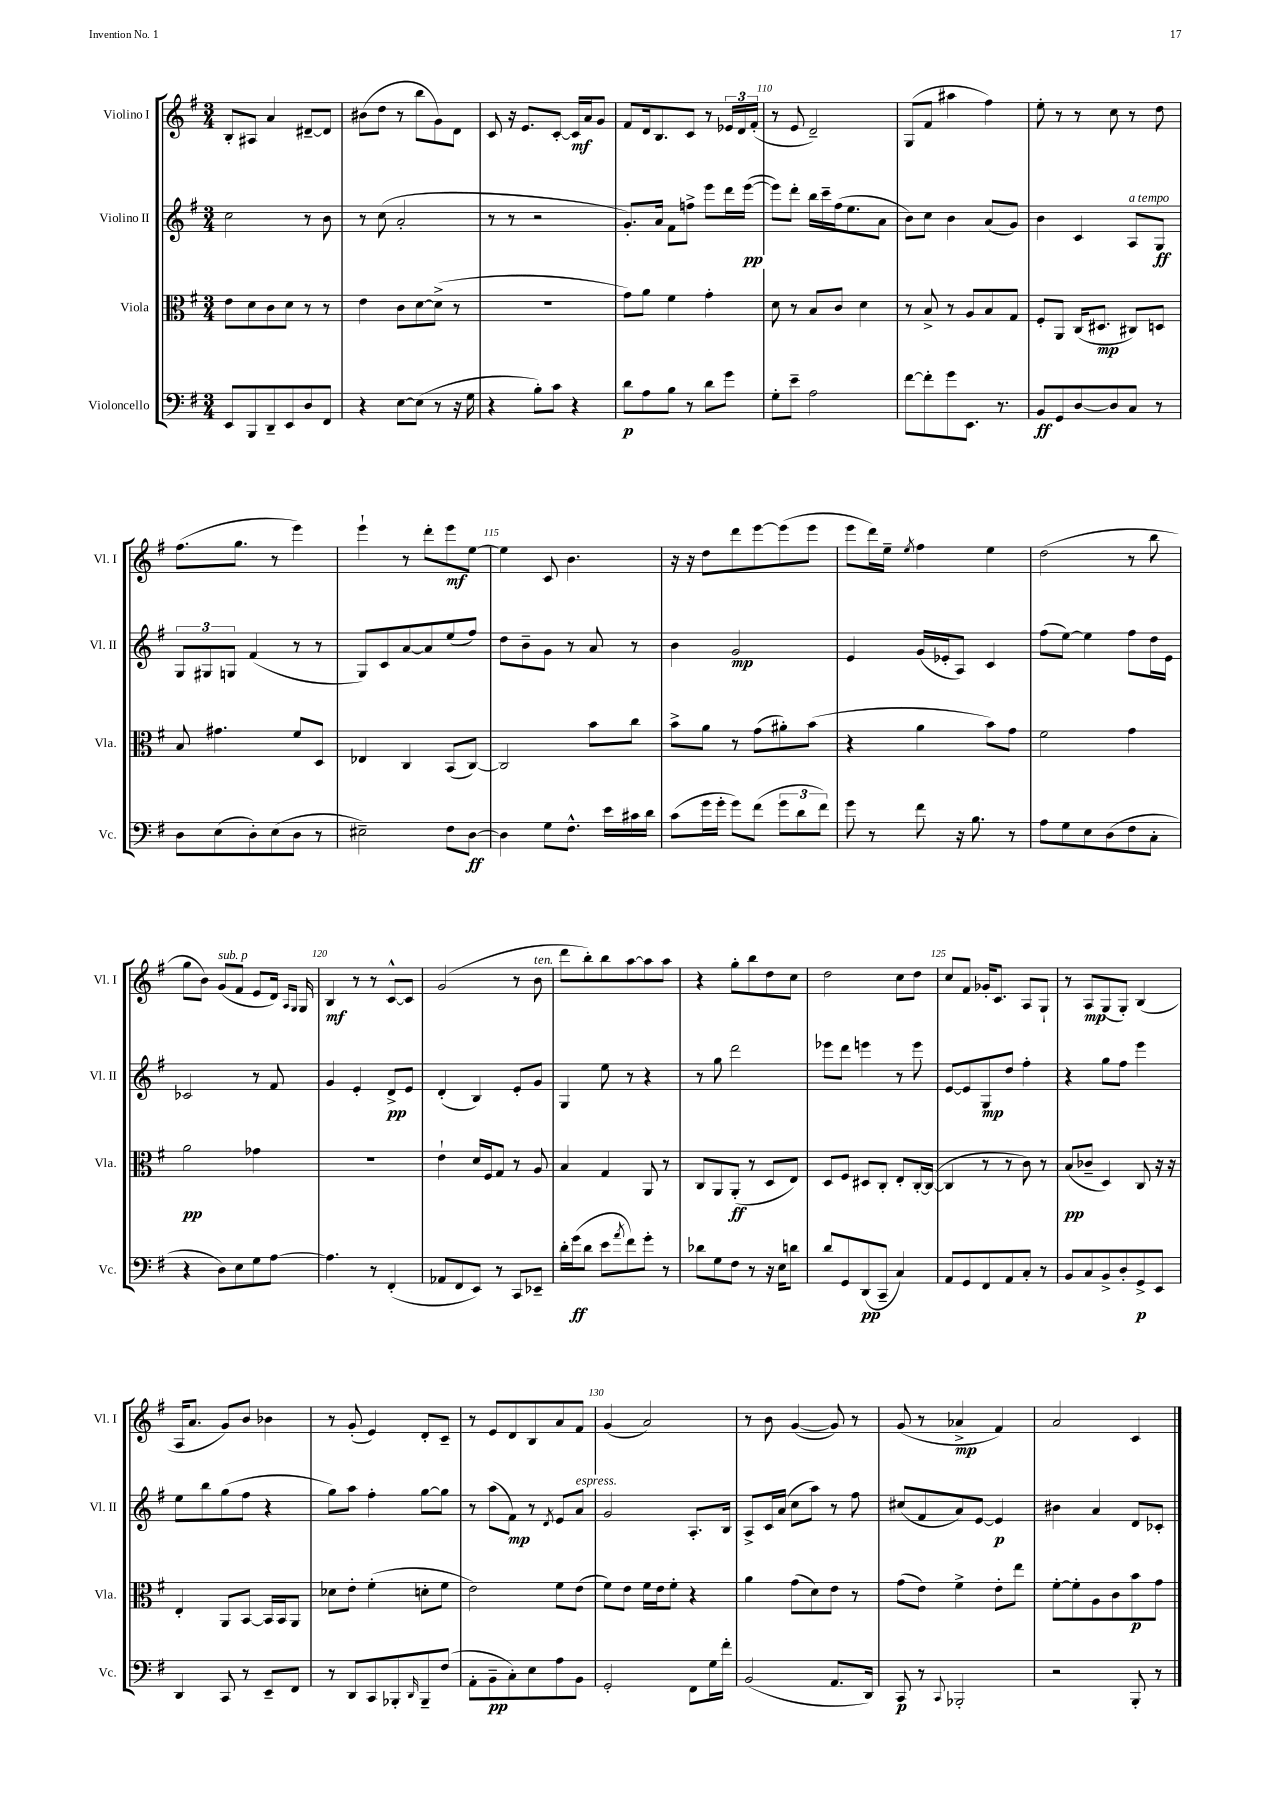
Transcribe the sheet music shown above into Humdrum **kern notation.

**kern	**dynam	**kern	**dynam	**kern	**dynam	**kern	**dynam
*part4	*part4	*part3	*part3	*part2	*part2	*part1	*part1
*staff4	*staff4	*staff3	*staff3	*staff2	*staff2	*staff1	*staff1
*I"Violoncello	*	*I"Viola	*	*I"Violino II	*	*I"Violino I	*
*I'Vc.	*	*I'Vla.	*	*I'Vl. II	*	*I'Vl. I	*
*clefF4	*	*clefC3	*	*clefG2	*	*clefG2	*
*k[f#]	*	*k[f#]	*	*k[f#]	*	*k[f#]	*
*M3/4	*	*M3/4	*	*M3/4	*	*M3/4	*
=106	=106	=106	=106	=106	=106	=106	=106
8EE/L	.	8e\L	.	2cc\	.	8B'/L	.
8BBB/	.	8d\	.	.	.	8A#X/J	.
8DD~/	.	8c\	.	.	.	4a/	.
8EE/	.	8d\J	.	.	.	.	.
8D/	.	8r	.	8r	.	[8d#X~/L	.
8FF#/J	.	8r	.	8b\	.	8d#/J]	.
=107	=107	=107	=107	=107	=107	=107	=107
4r	.	4e\	.	8r	.	(8b#X\L	.
.	.	.	.	(8cc\	.	8dd\J	.
[8E\L	.	8c\L	.	2a'/	.	8r	.
(8E\J]	.	[8d\	.	.	.	8bb\L	.
8r	.	(8d^\J]	.	.	.	8g\)	.
16r	.	8r	.	.	.	8d\J	.
16G\	.	.	.	.	.	.	.
=108	=108	=108	=108	=108	=108	=108	=108
4r	.	2.r	.	8r	.	8c/	.
.	.	.	.	8r	.	16r	.
.	.	.	.	.	.	8.e/L	.
8B'\L)	.	.	.	2r	.	.	.
8c\J	.	.	.	.	.	[8c'/J	.
4r	.	.	.	.	.	16c/LL]	mf
.	.	.	.	.	.	16a/J	.
.	.	.	.	.	.	8g/J	.
=109	=109	=109	=109	=109	=109	=109	=109
8d\L	p	8g\L)	.	8.g'/L)	.	8f#/L	.
8A\	.	8a\J	.	.	.	16d/k	.
.	.	.	.	16a/Jk	.	8.B/	.
8B\J	.	4f#\	.	8f#\L	.	.	.
8r	.	.	.	8ffn^\J	.	8c/J	.
8d\L	.	4g'\	.	8eee\L	.	8r	.
8g\J	.	.	.	16ddd\L	.	24e-X/LL	.
.	.	.	.	.	.	24d/	.
.	.	.	.	([16eee\JJ	pp	.	.
.	.	.	.	.	.	(24f#'/JJ	.
=110	=110	=110	=110	=110	=110	=110	=110
8G'\L	.	8d\	.	8eee\L])	.	8r	.
8e~\J	.	8r	.	8ddd'\J	.	8e/	.
2A\	.	8B/L	.	16bb\LL	.	2d~/)	.
.	.	.	.	16ccc~\	.	.	.
.	.	8c/J	.	(16ff#\J	.	.	.
.	.	.	.	8.ee\	.	.	.
.	.	4d\	.	.	.	.	.
.	.	.	.	8a\J	.	.	.
=111	=111	=111	=111	=111	=111	=111	=111
[8f#\L	.	8r	.	8b\L)	.	(8G/L	.
8f#'\]	.	8B^/	.	8cc\J	.	8f#/J	.
8g\	.	8r	.	4b\	.	4aa#X\	.
8.EE\J	.	8A/L	.	.	.	.	.
.	.	8B/	.	(8a/L	.	4ff#\)	.
8.r	.	.	.	.	.	.	.
.	.	8G/J	.	8g/J)	.	.	.
=112	=112	=112	=112	=112	=112	=112	=112
8BB/L	ff	8F#'/L	.	4b\	.	8ee'\	.
8GG/	.	8AA/J	.	.	.	8r	.
[8D/	.	(16C/KL	.	4c/	.	8r	.
.	.	8.D#X/J	mp	.	.	.	.
8D/]	.	.	.	.	.	8cc\	.
!	!	!	!	!LO:TX:a:i:t=a tempo	!	!	!
8C/J	.	8C#X/L)	.	8A/L	.	8r	.
8r	.	8Dn/J	.	8G/J	ff	8dd\	.
!!LO:LB:g=z
=113	=113	=113	=113	=113	=113	=113	=113
8D\L	.	8B/	.	12G/L	.	(8.ff#\L	.
.	.	.	.	12G#X/	.	.	.
(8E\	.	4.g#X\	.	.	.	.	.
.	.	.	.	12Gn/J	.	.	.
.	.	.	.	.	.	8.gg\J	.
8D'\)	.	.	.	(4f#/	.	.	.
(8E\	.	.	.	.	.	8r	.
8D\J	.	8f#/L	.	8r	.	4eee\)	.
8r	.	8D/J	.	8r	.	.	.
=114	=114	=114	=114	=114	=114	=114	=114
2E#X~\)	.	4E-X/	.	8G/L)	.	4eee`\	.
.	.	.	.	8c/	.	.	.
.	.	4C/	.	[8a/	.	8r	.
.	.	.	.	8a/]	.	8ddd'\L	.
8F#\L	.	(8BB/L	.	(8ee/	.	8eee\	mf
[8D\J	ff	[8C/J)	.	8ff#/J)	.	[8ee\J	.
=115	=115	=115	=115	=115	=115	=115	=115
4D\]	.	2C/]	.	8dd\L	.	4ee\]	.
.	.	.	.	8b~\	.	.	.
8G\L	.	.	.	8g\J	.	8c/	.
8.F#^^\J	.	.	.	8r	.	4.b\	.
.	.	8b\L	.	8a/	.	.	.
16e\LL	.	.	.	.	.	.	.
16c#X\	.	8cc\J	.	8r	.	.	.
16d\JJ	.	.	.	.	.	.	.
=116	=116	=116	=116	=116	=116	=116	=116
(8c\L	.	8b^\L	.	4b\	.	16r	.
.	.	.	.	.	.	16r	.
16g\L	.	8a\J	.	.	.	8dd\L	.
16g'\JJ	.	.	.	.	.	.	.
8g\L)	.	8r	.	2g/	mp	8ddd\	.
(8f#\J	.	(8g\L	.	.	.	[8eee\	.
12g\L	.	8a#X'\)	.	.	.	(8eee\]	.
12d\	.	.	.	.	.	.	.
.	.	(8b\J	.	.	.	8eee\J	.
12f#\J)	.	.	.	.	.	.	.
=117	=117	=117	=117	=117	=117	=117	=117
8g\	.	4r	.	4e/	.	8eee\L	.
8r	.	.	.	.	.	16ddd\L)	.
.	.	.	.	.	.	16ee~\JJ	.
.	.	.	.	.	.	8qee/	.
8f#\	.	4a\	.	(16g/LL	.	4ff#\	.
.	.	.	.	16e-X'/J	.	.	.
16r	.	.	.	8A/J)	.	.	.
8.B\	.	.	.	.	.	.	.
.	.	8b\L)	.	4c/	.	4ee\	.
8r	.	8g\J	.	.	.	.	.
=118	=118	=118	=118	=118	=118	=118	=118
8A\L	.	2f#\	.	(8ff#\L	.	(2dd\	.
8G\	.	.	.	[8ee\J)	.	.	.
8E\	.	.	.	4ee\]	.	.	.
(8D\	.	.	.	.	.	.	.
8F#\	.	4g\	.	8ff#\L	.	8r	.
8C'\J	.	.	.	16dd\L	.	8bb\	.
.	.	.	.	16e\JJ	.	.	.
!!LO:LB:g=z
=119	=119	=119	=119	=119	=119	=119	=119
4r	.	2a\	pp	2c-X/	.	8gg\L	.
.	.	.	.	.	.	8b\J)	.
!	!	!	!	!	!	!LO:TX:a:i:t=sub. p	!
8D\L)	.	.	.	.	.	(8g/L	.
8E\	.	.	.	.	.	8f#/J	.
8G\	.	4g-X\	.	8r	.	8e/L	.
[8A\J	.	.	.	8f#/	.	16d/Jk)	.
.	.	.	.	.	.	16qqA/LL	.
.	.	.	.	.	.	16qqG/JJ	.
.	.	.	.	.	.	16G/	.
=120	=120	=120	=120	=120	=120	=120	=120
4.A\]	.	2.r	.	4g/	.	4B/	mf
.	.	.	.	4e'/	.	8r	.
8r	.	.	.	.	.	8r	.
(4FF#'/	.	.	.	8d^/L	pp	[8c^^/L	.
.	.	.	.	8e/J	.	8c/J]	.
=121	=121	=121	=121	=121	=121	=121	=121
8AA-X/L	.	4e`\	.	(4d'/	.	(2g/	.
8FF#/	.	.	.	.	.	.	.
8EE/J)	.	16d/LL	.	4B/)	.	.	.
.	.	16F#/J	.	.	.	.	.
8r	.	8G/J	.	.	.	.	.
8CC/L	.	8r	.	8e'/L	.	8r	.
!	!	!	!	!	!	!LO:TX:a:i:t=ten.	!
8EE-X~/J	.	8A/	.	8g/J	.	8b\	.
=122	=122	=122	=122	=122	=122	=122	=122
16d'\LL	.	4B/	.	4G/	.	8ddd\L	.
(16g\J	ff	.	.	.	.	.	.
8d\J	.	.	.	.	.	8bb'\)	.
8e\L	.	4G/	.	8ee\	.	8bb\	.
8qa/	.	.	.	.	.	.	.
8f#\)	.	.	.	8r	.	[8aa\	.
8g'\J	.	8AA/	.	4r	.	8aa\]	.
8r	.	8r	.	.	.	8aa\J	.
=123	=123	=123	=123	=123	=123	=123	=123
8d-X\L	.	8C/L	.	8r	.	4r	.
8G\	.	8AA/	.	8gg\	.	.	.
8F#\J	.	(8AA'/J	ff	2ddd\	.	8gg'\L	.
8r	.	8r	.	.	.	8bb\	.
16r	.	8D/L	.	.	.	8dd\	.
16E\KL	.	.	.	.	.	.	.
8dn\J	.	8E/J)	.	.	.	8cc\J	.
=124	=124	=124	=124	=124	=124	=124	=124
8d/L	.	8D/L	.	8eee-X\L	.	2dd\	.
8GG/	.	8F#/J	.	8ddd\J	.	.	.
(8DD/	pp	8D#X/L	.	4eeen\	.	.	.
8CC~/J	.	8C'/J	.	.	.	.	.
4C/)	.	8E'/L	.	8r	.	8cc\L	.
.	.	[16C'/L	.	8eee\	.	8dd\J	.
.	.	(16C/JJ_	.	.	.	.	.
=125	=125	=125	=125	=125	=125	=125	=125
8AA/L	.	4C/]	.	[8e/L	.	8cc/L	.
8GG/	.	.	.	8e/]	.	8f#/J	.
8FF#/	.	8r	.	8G/	mp	16g-X'/KL	.
.	.	.	.	.	.	8.c/J	.
8AA/	.	8r	.	8dd/J	.	.	.
8C'/J	.	8c\)	.	4ff#'\	.	8A/L	.
8r	.	8r	.	.	.	8G`/J	.
=126	=126	=126	=126	=126	=126	=126	=126
8BB/L	.	(8B/L	pp	4r	.	8r	.
8C/	.	8c-X~/J	.	.	.	8A/L	mp
8BB^/	.	4D/)	.	8gg\L	.	(8G/	.
8D'/	.	.	.	8ff#\J	.	8G'/J)	.
8GG^/	p	8C/	.	4eee\	.	(4B/	.
8EE/J	.	16r	.	.	.	.	.
.	.	16r	.	.	.	.	.
!!LO:LB:g=z
=127	=127	=127	=127	=127	=127	=127	=127
4DD/	.	4E'/	.	8ee\L	.	16A/KL	.
.	.	.	.	.	.	8.a/J	.
.	.	.	.	8bb\	.	.	.
8CC/	.	8AA/L	.	(8gg\	.	8g/L)	.
8r	.	[8BB/J	.	8ff#\J	.	8b/J	.
8EE~/L	.	16BB/LL]	.	4r	.	4b-X\	.
.	.	16BB/J	.	.	.	.	.
8FF#/J	.	8AA/J	.	.	.	.	.
=128	=128	=128	=128	=128	=128	=128	=128
8r	.	8d-X\L	.	8gg\L)	.	8r	.
8DD/L	.	8e'\J	.	8aa\J	.	(8g'/	.
8CC/	.	(4f#'\	.	4ff#'\	.	4e/)	.
8BBB-X'/	.	.	.	.	.	.	.
16qqDD/	.	.	.	.	.	.	.
8BBB-~/	.	8dn'\L	.	[8gg\L	.	8d'/L	.
(8F#/J	.	8f#\J	.	8gg\J]	.	8c~/J	.
=129	=129	=129	=129	=129	=129	=129	=129
8AA'\L	.	2e\)	.	8r	.	8r	.
8BB~\	pp	.	.	(8aa\L	.	8e/L	.
8C'\)	.	.	.	8f#\J)	mp	8d/	.
8E\	.	.	.	8r	.	8B/	.
.	.	.	.	8qd/	.	.	.
8A\	.	8f#\L	.	8e/L	.	8a/	.
!	!	!	!	!LO:TX:a:i:t=espress.	!	!	!
8BB\J	.	(8e\J	.	8a/J	.	8f#/J	.
=130	=130	=130	=130	=130	=130	=130	=130
2GG'/	.	8f#\L)	.	2g/	.	(4g/	.
.	.	8e\J	.	.	.	.	.
.	.	16f#\LL	.	.	.	2a/)	.
.	.	16e\J	.	.	.	.	.
.	.	8f#'\J	.	.	.	.	.
8FF#\L	.	4r	.	8.A'/L	.	.	.
16G\L	.	.	.	.	.	.	.
16f#'\JJ	.	.	.	16B/Jk	.	.	.
=131	=131	=131	=131	=131	=131	=131	=131
(2BB/	.	4a\	.	8A^/L	.	8r	.
.	.	.	.	16c/L	.	8b\	.
.	.	.	.	(16a/JJ	.	.	.
.	.	(8g\L	.	8cc\L	.	([4g/	.
.	.	8d\)	.	8aa\J)	.	.	.
8.AA/L	.	8e\J	.	8r	.	8g/])	.
.	.	8r	.	8ff#\	.	8r	.
16DD/Jk)	.	.	.	.	.	.	.
=132	=132	=132	=132	=132	=132	=132	=132
8CC/	p	(8g\L	.	(8cc#X/L	.	(8g/	.
8r	.	8e\J)	.	8f#/	.	8r	.
8qqCC/	.	.	.	.	.	.	.
2BBB-X'/	.	4f#^\	.	8a/)	.	4a-X^/	mp
.	.	.	.	[8e/J	.	.	.
.	.	8e'\L	.	4e/]	p	4f#/)	.
.	.	8ee\J	.	.	.	.	.
=133	=133	=133	=133	=133	=133	=133	=133
2r	.	[8f#'\L	.	4b#X\	.	2a/	.
.	.	8f#'\]	.	.	.	.	.
.	.	8A\	.	4a/	.	.	.
.	.	8c\	.	.	.	.	.
8BBB'/	.	8b\	p	8d/L	.	4c/	.
8r	.	8g\J	.	8c-X'/J	.	.	.
==	==	==	==	==	==	==	==
*-	*-	*-	*-	*-	*-	*-	*-
